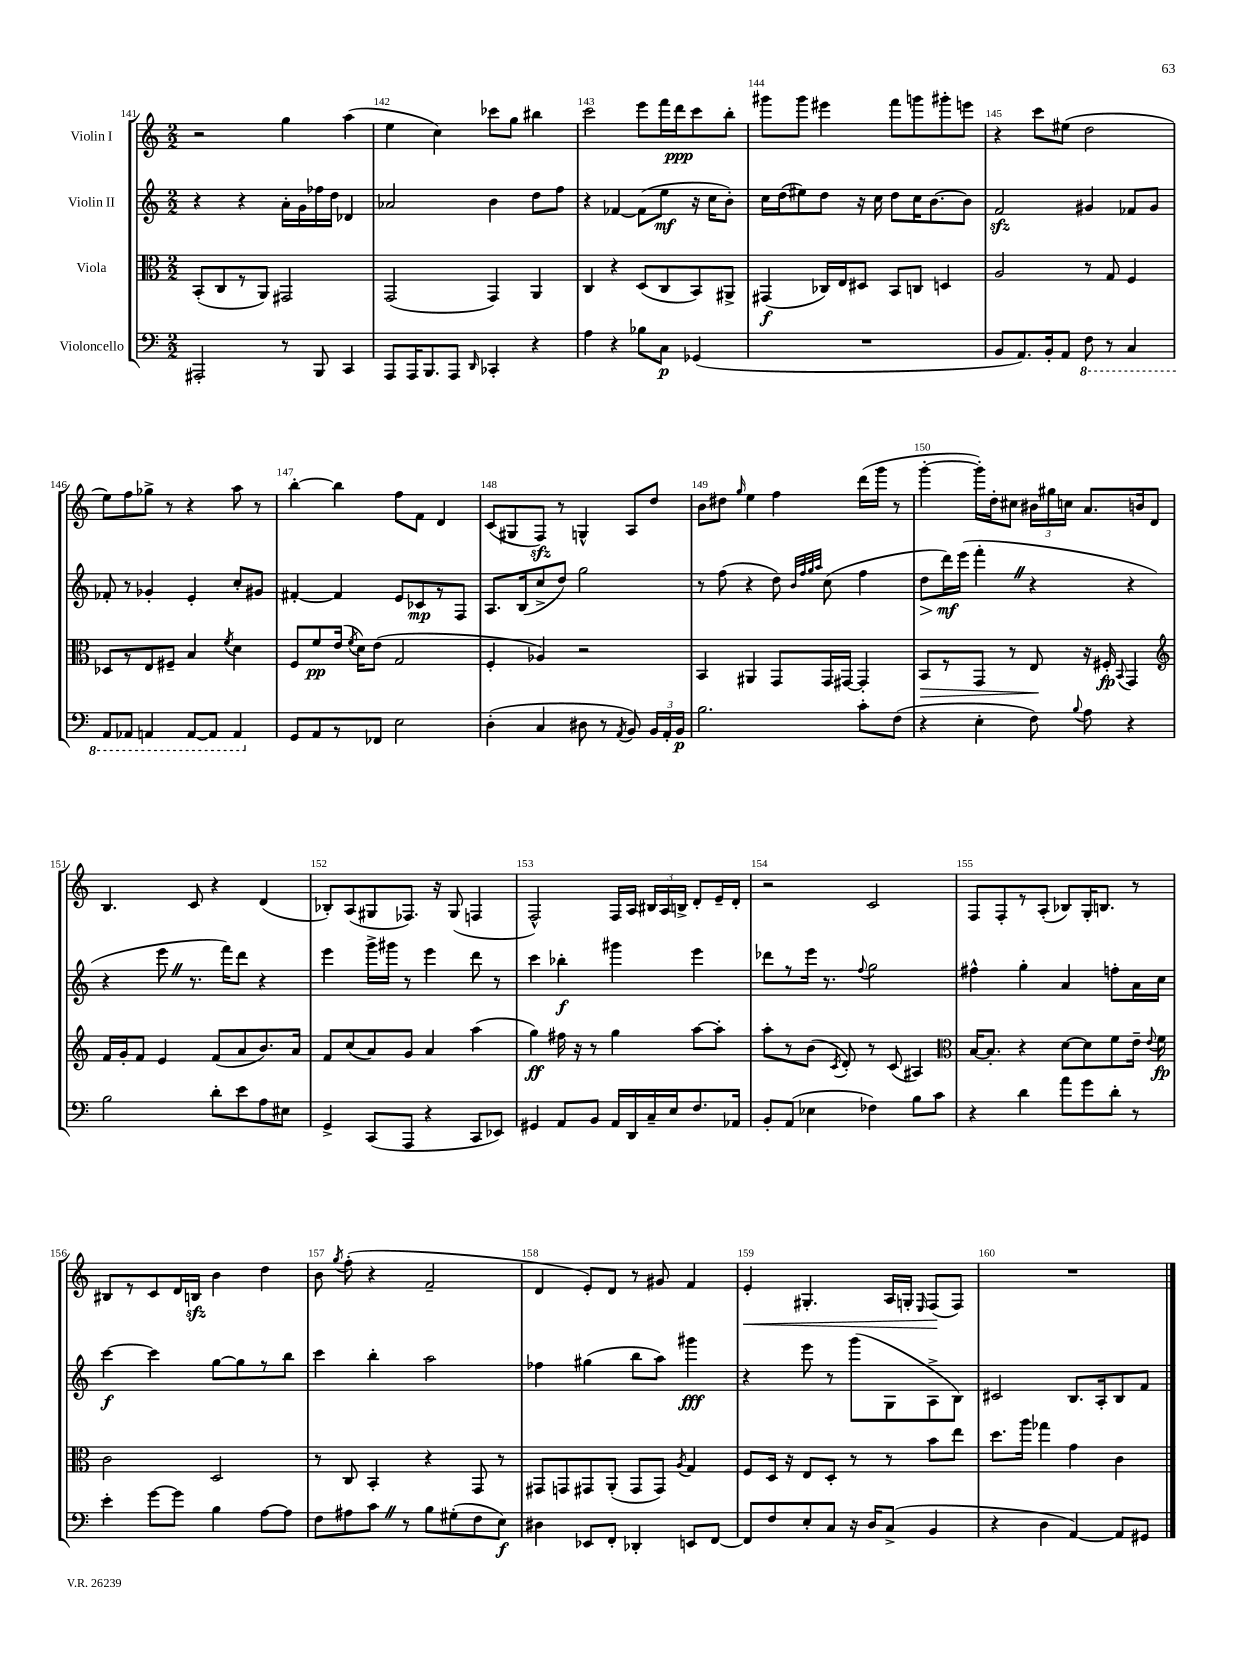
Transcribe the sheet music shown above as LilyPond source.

<<
\new StaffGroup <<
\new Staff = "s0" \with { instrumentName = "Violin I" } {
    \clef treble \key c \major \numericTimeSignature \time 2/2
    \autoBeamOff r2 g''4 a''4( |
    e''4 c''4) ces'''8[ g''8] bis''4 |
    c'''2 e'''8[ f'''16 d'''16\ppp c'''8 b''8]-. |
    gis'''8[ gis'''8] eis'''4 f'''8[ g'''8 gis'''8-. e'''8] |
    r4 c'''8[ eis''8]( d''2 |
    e''8[) f''8 ges''8]-> r8 r4 a''8 r8 |
    b''4~-. b''4 f''8[ f'8] d'4 |
    c'8[( gis8 f8]\sfz) r8 g4-^ a8[ d''8] |
    b'8[ dis''8] \grace { g''16 } e''4 f''4 d'''16[( g'''16] r8 |
    g'''4~-. g'''16[-.) d''16-. cis''8] \tuplet 3/2 { bis'16[ gis''16 c''16] } a'8.[ b'16 d'8] |
    b4. c'8 r4 d'4( |
    bes8[-.) a8( gis8 fes8.]) r16 gis8( f4 |
    f2-^) f16[ a16] \tuplet 3/2 { bis16[ a16 b16]-> } d'8[-. e'16-- d'16]-. |
    r2 c'2 |
    f8[ f8-. r8 a8]-.( bes8[) g16-. b8.] r8 |
    bis8[ r8 c'8 d'16 b16]\sfz b'4 d''4 |
    b'8 \acciaccatura { g''8 } f''8-.( r4 f'2-- |
    d'4 e'8[-.) d'8] r8 gis'8 f'4 |
    e'4-.\< gis4.-. a16[ g16]-. \grace { e16 } f8[\!( f8]) |
    R1 \bar "|." |
}
\new Staff = "s1" \with { instrumentName = "Violin II" } {
    \clef treble \key c \major \numericTimeSignature \time 2/2
    \autoBeamOff r4 r4 a'16[-. g'16 fes''16 d''16] des'4 |
    aes'2 b'4 d''8[ f''8] |
    r4 fes'4~ fes'8[( e''8]\mf r16 c''16[ b'8]-.) |
    c''16[ d''16( eis''8) d''8] r16 c''16 d''8[ c''16 b'8.~ b'8] |
    f'2\sfz gis'4 fes'8[ gis'8] |
    fes'8-. r8 ges'4-. e'4-. c''8[-. gis'8] |
    fis'4~-. fis'4 e'8[ ces'8\mp r8 f8] |
    a8.[ b16( c''8-> d''8]) g''2 |
    r8 f''8( r4 d''8) \grace { b'32[ f''32 g''32 a''32] } c''8( f''4 |
    d''8[\> d'''16\mf\!) e'''16]( f'''4-. \once \override BreathingSign.text = \markup { \musicglyph "scripts.caesura.straight" } \breathe r4 r4 |
    r4 e'''8 \once \override BreathingSign.text = \markup { \musicglyph "scripts.caesura.straight" } \breathe r8. f'''16[) d'''8] r4 |
    e'''4 g'''16[-> gis'''16] r8 e'''4 d'''8 r8 |
    c'''4 bes''4-.\f gis'''4 e'''4 |
    des'''8[ r8 e'''16] r8. \appoggiatura { f''8 } g''2 |
    fis''4-^ g''4-. a'4 f''8[-. a'16 c''16] |
    c'''4~\f c'''4 g''8[~ g''8 r8 b''8] |
    c'''4 b''4-. a''2 |
    fes''4 gis''4( b''8[ a''8]) gis'''4\fff |
    r4 e'''8 r8 g'''8[( g8 a8-> b8]) |
    cis'2 b8.[ a16-. b8 f'8] \bar "|." |
}
\new Staff = "s2" \with { instrumentName = "Viola" } {
    \clef alto \key c \major \numericTimeSignature \time 2/2
    \autoBeamOff b,8[-.( c8 r8 a,8]) gis,2 |
    g,2( g,4) a,4 |
    c4 r4 d8[( c8 b,8) ais,8]-> |
    gis,4\f( ces16[) e16 dis8] b,8[ c8] d4 |
    a2 r8 g8 f4 |
    des8[ r8 e8 fis8]-- b4 \acciaccatura { f'8 } d'4 |
    f8[ f'8\pp e'16]( \acciaccatura { f'8 } d'16[) e'8]( g2 |
    f4-. aes4) r2 |
    b,4 ais,4 g,8[ g,16 gis,16]~ gis,4-. |
    b,8[\> r8 g,8] r8 e8\! r16 fis16-.\fp \appoggiatura { b,8 } g,4 |
    \clef treble f'16[ g'16-. f'8] e'4 f'8[( a'8 b'8.) a'16] |
    f'8[ c''8( a'8) g'8] a'4 a''4( |
    g''4\ff) fis''16 r16 r8 g''4 a''8[~ a''8]-. |
    a''8[-. r8 b'8]( \acciaccatura { c'8 } d'8-.) r8 c'8( ais4) |
    \clef alto b16[~ b8.]-. r4 d'8[~ d'8 f'8 e'16]-- \appoggiatura { e'8 } f'16\fp |
    c'2 d2 |
    r8 c8 b,4-. r4 g,8 r8 |
    gis,8[ g,8 gis,8 a,8]-.( gis,8[ gis,8]) \acciaccatura { a8 } g4 |
    f8[ d16] r16 e8[ d8]-. r8 r8 b'8[ e''8] |
    d''8.[ a''16] ges''4 g'4 c'4 \bar "|." |
}
\new Staff = "s3" \with { instrumentName = "Violoncello" } {
    \clef bass \key c \major \numericTimeSignature \time 2/2
    \autoBeamOff ais,,2-. r8 b,,8 c,4 |
    a,,8[ a,,16 b,,8. a,,8] \grace { d,16 } ces,4-. r4 |
    a4 r4 bes8[ c8]\p ges,4( |
    R1 |
    b,8[ a,8.) b,16-. a,8] \ottava #-1 f,8 r8 c,4 |
    a,,8[ aes,,8] a,,4 a,,8[~ a,,8] a,,4 \ottava #0 |
    g,8[ a,8 r8 fes,8] e2 |
    d4-.( c4 dis8 r8 \acciaccatura { a,8 } b,8) \tuplet 3/2 { b,16[ a,16-. b,16]\p } |
    b2. c'8[-. f8]( |
    r4 e4-. f8) \appoggiatura { b8 } a8 r4 |
    b2 d'8[-. e'8 a8 eis8] |
    g,4-> c,8[( a,,8] r4 c,8[ ees,8]) |
    gis,4 a,8[ b,8] a,16[ d,16 c16-- e16 f8. aes,16] |
    b,8[-. a,8]( ees4 fes4) b8[ c'8] |
    r4 d'4 a'8[ g'8 d'8]-. r8 |
    e'4-. g'8[~ g'8] b4 a8[~ a8] |
    f8[ ais8 c'8] \once \override BreathingSign.text = \markup { \musicglyph "scripts.caesura.straight" } \breathe r8 b8[ gis8-.( f8 e8]\f) |
    dis4 ees,8[ f,8]-. des,4-. e,8[ f,8]~ |
    f,8[ f8 e8-. c8] r16 d16[ c8]->( b,4 |
    r4 d4 a,4~) a,8[ gis,8] \bar "|." |
}
>>
>>
\layout { \context { \Score currentBarNumber = #141 \override BarNumber.break-visibility = ##(#f #t #t) barNumberVisibility = #all-bar-numbers-visible } }
